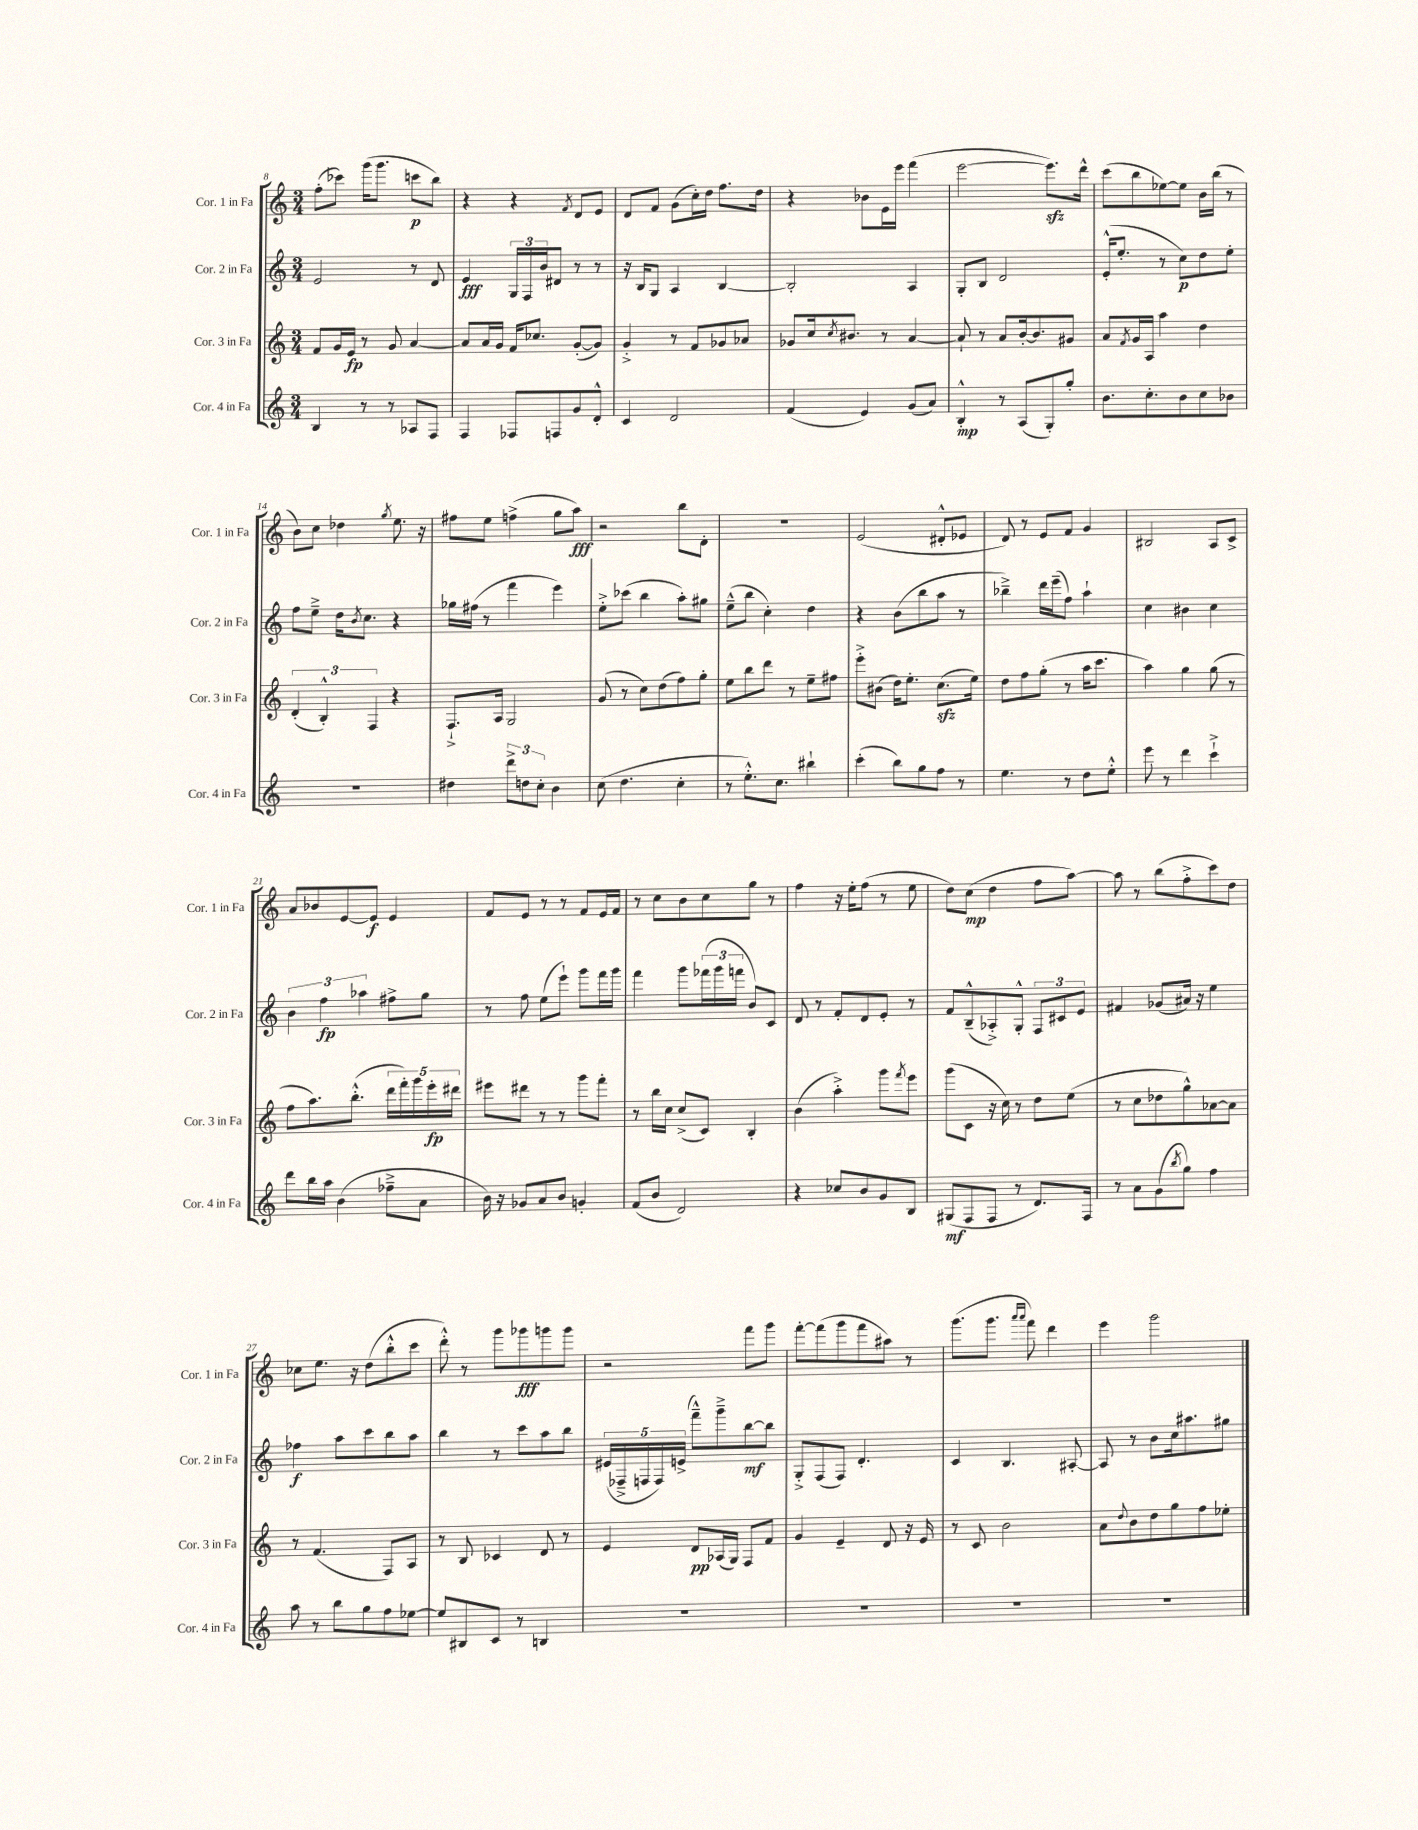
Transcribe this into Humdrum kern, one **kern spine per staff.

**kern	**kern	**kern	**kern
*staff4	*staff3	*staff2	*staff1
*clefG2	*clefG2	*clefG2	*clefG2
*k[]	*k[]	*k[]	*k[]
*M3/4	*M3/4	*M3/4	*M3/4
4B	8f	2e	(8ff'
.	16g	.	8ccc-)
.	16e	.	.
8r	8r	.	(16ggg
.	.	.	8.ggg
8r	8g	.	.
8A-	[4a	8r	8ccc
8F	.	8d	8bb)
=	=	=	=
4F	8a]	4e	4r
.	16a	.	.
.	16g	.	.
8F-	16f	24G	4r
.	.	24F	.
.	8.cc-	.	.
.	.	24b	.
8F	.	8d#	.
.	.	.	8qf
8g	([8g'	8r	8d
8d'^^	8g])	8r	8e
=	=	=	=
4c	4g'^	16r	8d
.	.	16B	.
.	.	8G	8f
2d	8r	4A	(8g
.	8f	.	16cc')
.	.	.	16dd
.	8g-	[4B	8.ff
.	8a-	.	.
.	.	.	16dd
=	=	=	=
(4f	8g-	2B']	4r
.	16cc	.	.
.	8qcc	.	.
.	8.b#	.	.
4e)	.	.	8b-
.	8r	.	16e
.	.	.	16eee
(8g	[4a	4A	(4fff
8a)	.	.	.
=	=	=	=
4B'^^	8a`]	8G'	[2eee
.	8r	8B	.
8r	8a	2d	.
(8A	[16b'	.	.
.	8.b]	.	.
8G')	.	.	8.eee])
8gg'	8g#	.	.
.	.	.	16ddd^^
=	=	=	=
8.b	8a	(16e'^^	(8ccc
.	.	8.ee'	.
.	8qf	.	.
.	16g	.	8bb
8.cc'	16A	.	.
.	4aa	8r	[8ee-)
8b	.	8cc)	8ee-]
8cc	4dd	8dd	16b
.	.	.	(16bb
8b-	.	8ee'	8r
=	=	=	=
2.r	(6d'	8ff	8b)
.	.	8ee~^	8cc
.	6B'^^)	.	.
.	.	16dd	4dd-
.	.	8qb	.
.	.	8.cc	.
.	6F	.	.
.	.	.	8qgg
.	4r	4r	8.ee
.	.	.	16r
=	=	=	=
4dd#	8.F`^	16gg-	8ff#
.	.	(16ff#	.
.	.	8r	8ee
.	16A	.	.
12ddd^	2G	4fff	(4ff^
12dd	.	.	.
12cc'	.	.	.
4b	.	4eee)	8gg
.	.	.	8aa)
=	=	=	=
(8cc	(8g	8ee'^	2r
4.dd	8r	(8ccc-	.
.	8cc)	4bb	.
.	(8dd	.	.
4cc'	8ff)	8aa')	8bb
.	8gg'	8gg#	8d'
=	=	=	=
8r	8ee	(8ee~^^	2.r
8.ee'^^)	8bb	8bb	.
.	8ddd	4cc')	.
8.cc	.	.	.
.	8r	.	.
4bb#`	8ee~	4dd	.
.	8ff#	.	.
=	=	=	=
(4ccc'	8eee'^	4r	(2e
.	(8b#	.	.
8bb)	16dd)	(8b	.
.	8.ee'	.	.
8gg	.	8bb	.
8ff	(8.cc	8aa	8d#'^^
8r	.	8r	8e-
.	16ee)	.	.
=	=	=	=
4.ee	8dd	4bb-~^)	8d)
.	8ff	.	8r
.	(8gg'	16ddd	8e
.	.	(16eee~	.
8r	8r	8ff)	8f
8dd	16aa	4aa`	4g
.	8.ccc	.	.
8ee'^^	.	.	.
=	=	=	=
8eee	4aa)	4cc	2B#
8r	.	.	.
4ddd	4gg	4b#	.
4ccc`^	(8gg	4cc	8A
.	8r	.	8c^
=	=	=	=
8ddd	8ff	6b	8a
16bb	8.aa)	.	8b-
.	.	6ff	.
16aa	.	.	.
(4b	.	.	[8e
.	(8.bb'^^	.	.
.	.	6aa-	.
.	.	.	8e]
8ff-~^	20ddd	8ff#^	4e
.	20fff')	.	.
.	20ggg	.	.
8a	.	8gg	.
.	20eee'	.	.
.	20ddd#	.	.
=	=	=	=
16b)	8eee#	8r	8f
16r	.	.	.
8g-	8ddd#	8ff	8e
8a	8r	(8ee	8r
8b	8r	8eee`)	8r
4g'	8ggg	8ggg	8f
.	8fff'	16fff	16e
.	.	16ggg	16f
=	=	=	=
(8f	8r	4fff	8r
8b	16bb	.	8cc
.	16cc	.	.
2d)	(8cc^	8ggg	8b
.	8c)	(24fff-	8cc
.	.	24ggg	.
.	.	24fff	.
.	4B'	8b)	8gg
.	.	8c	8r
=	=	=	=
4r	(4b	8d	4ff
.	.	8r	.
8cc-	4aa'^)	8f'	16r
.	.	.	16ee'
8b	.	8d	(8ff
8g	8ggg	8e'	8r
.	8qfff	.	.
8B	8eee	8r	8ee
=	=	=	=
(8G#	(8ggg	8f	8dd)
8F	8c	(8B~^^	(8cc
8F	16r	8A-'^)	4dd
.	16cc)	.	.
8r	8r	8G'^^	.
8.d)	8dd	12F	8ff
.	.	12c#	.
.	(8ee	.	[8aa)
.	.	12e	.
16F	.	.	.
=	=	=	=
8r	8r	4f#	8aa]
8a	8cc	.	8r
(8g	8dd-	(8g-	(8bb
8qbb	.	.	.
8gg)	8gg^^)	16a#)	8ff'^
.	.	16r	.
4ff	[8a-	4ee	8ccc)
.	8a-]	.	8dd
=	=	=	=
8aa	8r	4ff-	8cc-
8r	(4.f	.	8.ee
8bb	.	8aa	.
.	.	.	16r
8gg	.	8ccc	(8dd
8ff	8F)	8bb	8bb'^^
[8ee-	8A	8aa	8ccc
=	=	=	=
8ee-]	8r	4bb	8ddd'^^)
8B#	8B	.	8r
8c	4c-	8r	8ggg
8r	.	8ccc	8ggg-
4B	8d	8aa	8ggg
.	8r	8bb	8ggg
=	=	=	=
2.r	4e	(20e#	2r
.	.	20F-~^	.
.	.	20F	.
.	.	20F)	.
.	.	(20e^	.
.	8d	8fff~^^)	.
.	(16A-	8ggg~^	.
.	16G)	.	.
.	8F	[8bb	8fff
.	8f	8bb]	8ggg
=	=	=	=
2.r	4g	8G'^	[8fff'
.	.	(8F	(8fff]
.	4e~	8F)	8ggg
.	.	4.d'	8fff
.	8d	.	8aa#)
.	16r	.	8r
.	16e	.	.
=	=	=	=
2.r	8r	4c	(8.ggg
.	8c	.	.
.	.	.	8.ggg
.	2b	4.B	.
.	.	.	16qqaaa
.	.	.	16qqaaa
.	.	.	8fff)
.	.	.	4ddd
.	.	[8A#'	.
=	=	=	=
2.r	8a	8A#]	4eee
.	8qqdd	.	.
.	8b	8r	.
.	8dd	8b	2ggg
.	8gg	16cc	.
.	.	8.aa#	.
.	8ff	.	.
.	8ee-'	8gg#	.
==	==	==	==
*-	*-	*-	*-
